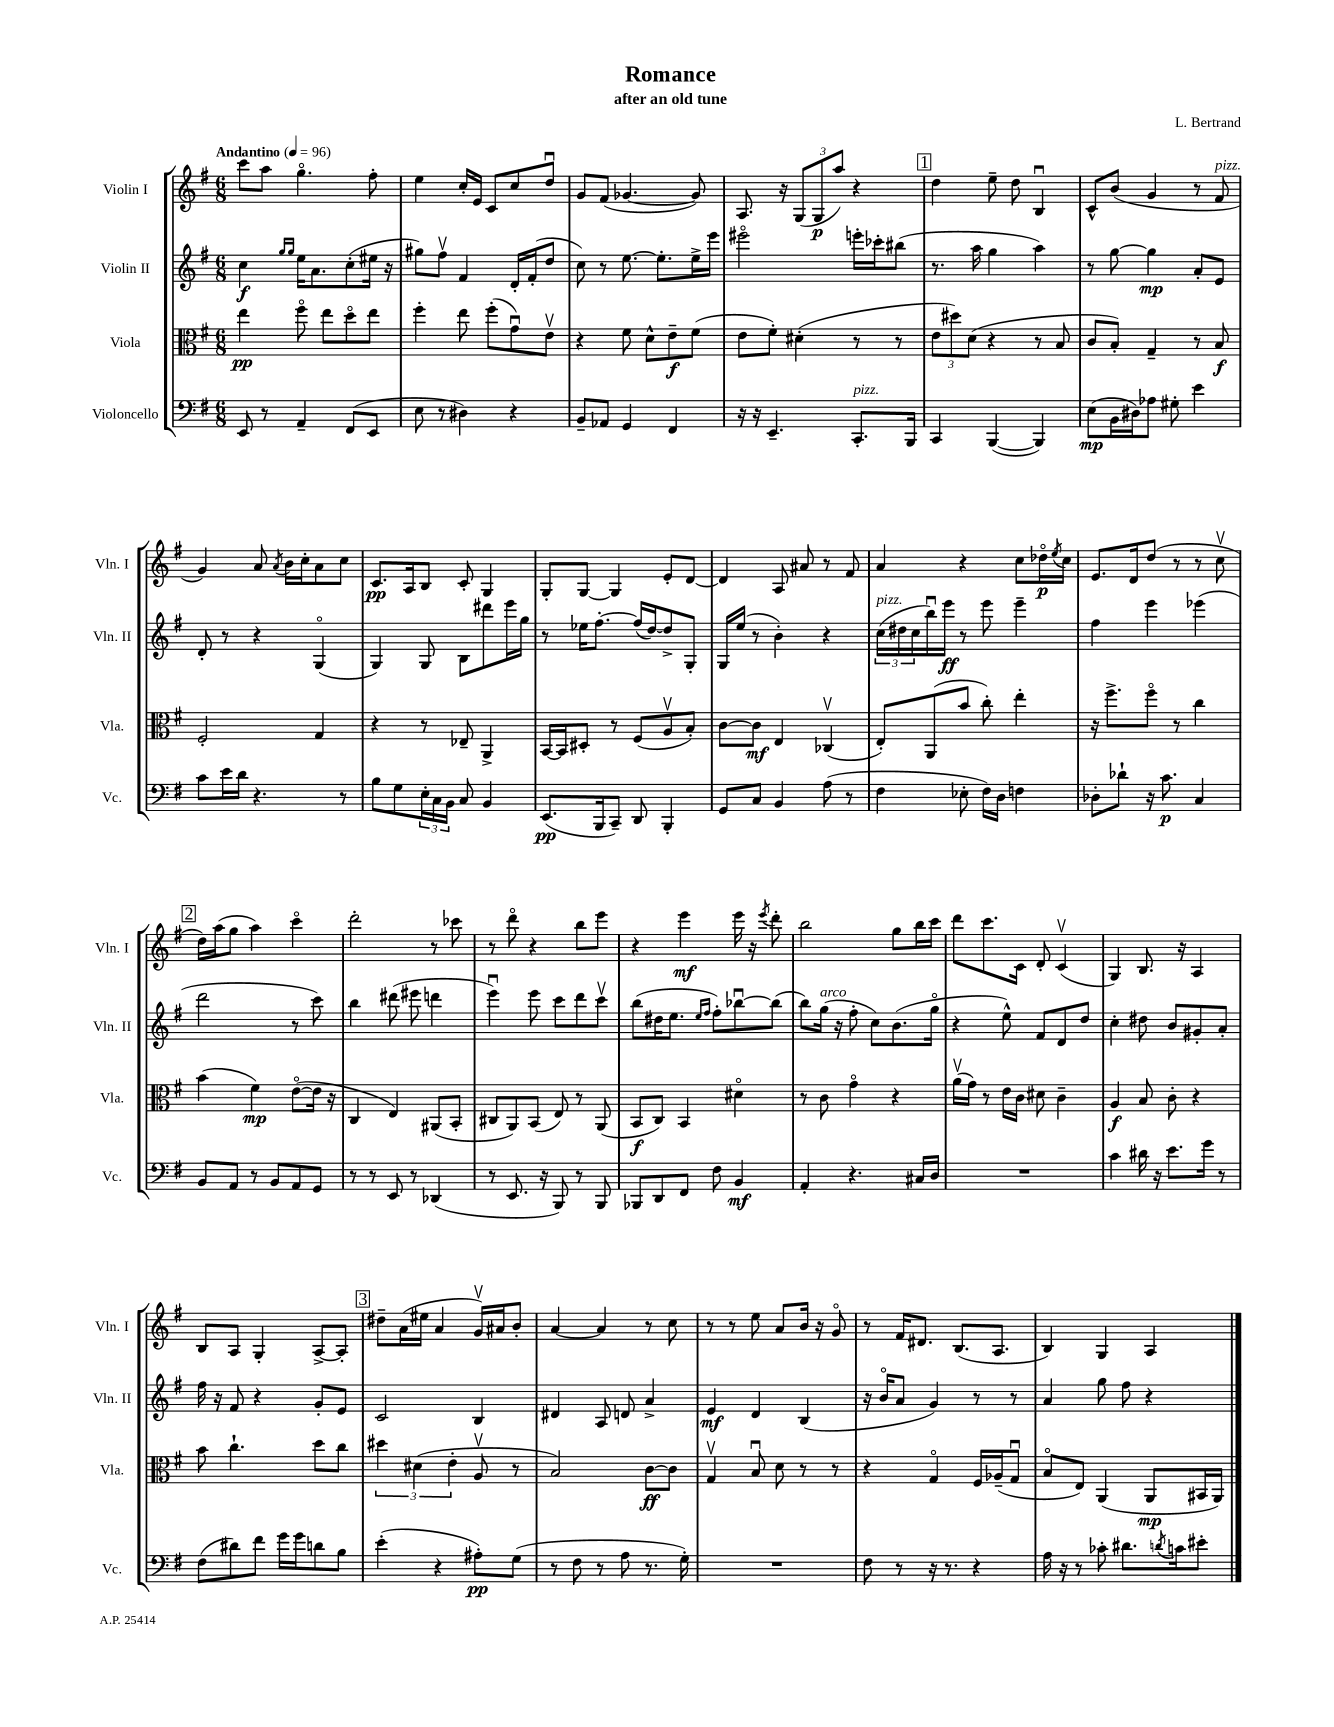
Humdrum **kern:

**kern	**dynam	**kern	**dynam	**kern	**dynam	**kern	**dynam
*part4	*part4	*part3	*part3	*part2	*part2	*part1	*part1
*staff4	*staff4	*staff3	*staff3	*staff2	*staff2	*staff1	*staff1
*I"Violoncello	*	*I"Viola	*	*I"Violin II	*	*I"Violin I	*
*I'Vc.	*	*I'Vla.	*	*I'Vln. II	*	*I'Vln. I	*
*clefF4	*	*clefC3	*	*clefG2	*	*clefG2	*
*k[f#]	*	*k[f#]	*	*k[f#]	*	*k[f#]	*
*M6/8	*	*M6/8	*	*M6/8	*	*M6/8	*
*MM96	*	*MM96	*	*MM96	*	*MM96	*
=1	=1	=1	=1	=1	=1	=1	=1
!	!	!	!	!	!	!LO:TX:a:B:t=Andantino	!
8EE/	.	4ee\	pp	4cc\	f	8ccc\L	.
8r	.	.	.	.	.	8aa\J	.
.	.	.	.	16qqgg/LL	.	.	.
.	.	.	.	16qqgg/JJ	.	.	.
4AA~/	.	8ff#\	.	16ee\KL	.	4.gg\	.
.	.	.	.	8.a\	.	.	.
.	.	8ee\L	.	.	.	.	.
(8FF#/L	.	8dd\	.	(8cc'\	.	.	.
8EE/J	.	8ee\J	.	16ee#X\Jk	.	8ff#'\	.
.	.	.	.	16r	.	.	.
=2	=2	=2	=2	=2	=2	=2	=2
8E\	.	4ff#'\	.	8gg#X\L)	.	4ee\	.
8r	.	.	.	8ff#v\J	.	.	.
4D#X\)	.	8ee\	.	4f#/	.	16cc'/LL	.
.	.	.	.	.	.	16e/JJ	.
.	.	(8ff#'\L	.	.	.	8c/L	.
4r	.	8gu\)	.	16d'/LL	.	8cc/	.
.	.	.	.	(16f#'/J	.	.	.
.	.	8ev\J	.	8dd/J	.	8ddu/J	.
=3	=3	=3	=3	=3	=3	=3	=3
8BB~/L	.	4r	.	8cc\)	.	8g/L	.
8AA-X/J	.	.	.	8r	.	(8f#/J	.
4GG/	.	8f#\	.	[8.ee\	.	[4.g-X/	.
.	.	8d^^\L	.	.	.	.	.
.	.	.	.	8.ee'\L]	.	.	.
4FF#/	.	8e~\	f	.	.	.	.
.	.	(8f#\J	.	16ee^\L	.	8g-/])	.
.	.	.	.	16eee\JJ	.	.	.
=4	=4	=4	=4	=4	=4	=4	=4
16r	.	8e\L	.	2eee#X\	.	8.A/	.
16r	.	.	.	.	.	.	.
4.EE~/	.	8f#'\J)	.	.	.	.	.
.	.	.	.	.	.	16r	.
.	.	(4d#X'\	.	.	.	(12G/L	.
.	.	.	.	.	.	12G/	p
.	.	.	.	.	.	12aa/J)	.
!LO:TX:a:i:t=pizz.	!	!	!	!	!	!	!
8.CC'/L	.	8r	.	16eeen'\LL	.	4r	.
.	.	.	.	16ccc-X'\J	.	.	.
.	.	8r	.	(8bb#X\J	.	.	.
16BBB/Jk	.	.	.	.	.	.	.
!!LO:REH:place=s1:t=1
=5	=5	=5	=5	=5	=5	=5	=5
4CC/	.	12e\L	.	8.r	.	4dd\	.
.	.	12dd#X\)	.	.	.	.	.
.	.	(12d\J	.	.	.	.	.
.	.	.	.	16aa\	.	.	.
([4BBB/	.	4r	.	4gg\	.	8ee~\	.
.	.	.	.	.	.	8dd\	.
4BBB/])	.	8r	.	4aa\)	.	4Bu/	.
.	.	8B/	.	.	.	.	.
=6	=6	=6	=6	=6	=6	=6	=6
(8E\L	mp	8c/L	.	8r	.	8c^^/L	.
16BB\L	.	8B'/J)	.	[8gg\	.	(8b/J	.
16D#X\J)	.	.	.	.	.	.	.
8A-X\J	.	4G~/	.	4gg\]	mp	4g/	.
8G#X'\	.	.	.	.	.	.	.
4e\	.	8r	.	8a'/L	.	8r	.
!	!	!	!	!	!	!LO:TX:a:i:t=pizz.	!
.	.	8B/	f	8e/J	.	8f#/	.
!!LO:LB:g=z
=7	=7	=7	=7	=7	=7	=7	=7
8c\L	.	2F#'/	.	8d'/	.	4g/)	.
16e\L	.	.	.	8r	.	.	.
16d\JJ	.	.	.	.	.	.	.
4.r	.	.	.	4r	.	8a/	.
.	.	.	.	.	.	8qa/	.
.	.	.	.	.	.	16b\LL	.
.	.	.	.	.	.	16cc'\J	.
.	.	4G/	.	(4G/	.	8a\	.
8r	.	.	.	.	.	8cc\J	.
=8	=8	=8	=8	=8	=8	=8	=8
8B\L	.	4r	.	4G/)	.	8.c/L	pp
8G\	.	.	.	.	.	.	.
.	.	.	.	.	.	16A/k	.
24E'\L	.	8r	.	8G/	.	8B/J	.
24C\	.	.	.	.	.	.	.
24BB\JJ	.	.	.	.	.	.	.
8C/	.	8E-X~/	.	8B\L	.	8c'/	.
4BB/	.	4AA^/	.	8ddd#X\	.	4G/	.
.	.	.	.	16eee\L	.	.	.
.	.	.	.	16gg\JJ	.	.	.
=9	=9	=9	=9	=9	=9	=9	=9
(8.EE/L	pp	[16BB/LL	.	8r	.	8G'/L	.
.	.	16BB/J]	.	.	.	.	.
.	.	8D#X'/J	.	16ee-X\KL	.	[8G/J	.
16BBB/k	.	.	.	[8.ff#'\J	.	.	.
8CC~/J)	.	8r	.	.	.	4G/]	.
8DD/	.	(8F#/L	.	(16ff#/LL]	.	.	.
.	.	.	.	[16dd/J)	.	.	.
4BBB'/	.	8Av/	.	8dd^/]	.	8e'/L	.
.	.	8B'/J)	.	8G'/J	.	[8d/J	.
=10	=10	=10	=10	=10	=10	=10	=10
8GG/L	.	[8c\L	.	16G/LL	.	4d/]	.
.	.	.	.	(16ee/JJ	.	.	.
8C/J	.	8c\J]	mf	8r	.	.	.
4BB/	.	4E/	.	4b'\)	.	8A/	.
.	.	.	.	.	.	8a#X/	.
(8A\	.	(4C-Xv/	.	4r	.	8r	.
8r	.	.	.	.	.	8f#/	.
=11	=11	=11	=11	=11	=11	=11	=11
!	!	!	!	!LO:TX:a:i:t=pizz.	!	!	!
4F#\	.	8E'/L)	.	(24cc\LL	.	4a/	.
.	.	.	.	24dd#X\	.	.	.
.	.	.	.	24cc\	.	.	.
.	.	(8AA/	.	16bbu\)	.	.	.
.	.	.	.	16eee\JJ	ff	.	.
8E-X'\	.	8b/J	.	8r	.	4r	.
16F#\LL)	.	8cc'\)	.	8eee\	.	.	.
16D\JJ	.	.	.	.	.	.	.
4Fn\	.	4ee'\	.	4eee~\	.	8cc\L	.
.	.	.	.	.	.	16dd-X\L	p
.	.	.	.	.	.	8qee/	.
.	.	.	.	.	.	16cc\JJ	.
=12	=12	=12	=12	=12	=12	=12	=12
8D-X'\L	.	16r	.	4ff#\	.	8.e/L	.
.	.	8.ff#^\L	.	.	.	.	.
8d-X`\J	.	.	.	.	.	.	.
.	.	.	.	.	.	16d/k	.
16r	.	8ff#\J	.	4eee\	.	(8dd/J	.
8.c\	p	.	.	.	.	.	.
.	.	8r	.	.	.	8r	.
4C/	.	4cc\	.	(4eee-X\	.	8r	.
.	.	.	.	.	.	8ccv\	.
!!LO:LB:g=z
!!LO:REH:place=s1:t=2
=13	=13	=13	=13	=13	=13	=13	=13
8BB/L	.	(4b\	.	2ddd\	.	16dd\LL)	.
.	.	.	.	.	.	(16aa\J	.
8AA/J	.	.	.	.	.	8gg\J	.
8r	.	4f#\)	mp	.	.	4aa\)	.
8BB/L	.	.	.	.	.	.	.
8AA/	.	([8e\L	.	8r	.	4ccc\	.
8GG/J	.	16e\Jk]	.	8ccc\)	.	.	.
.	.	16r	.	.	.	.	.
=14	=14	=14	=14	=14	=14	=14	=14
8r	.	4C/	.	4bb\	.	2ddd'\	.
8r	.	.	.	.	.	.	.
8EE/	.	4E/)	.	(8ddd#X\	.	.	.
8r	.	.	.	8eee#X\	.	.	.
(4DD-X/	.	(8AA#X/L	.	4dddn\	.	8r	.
.	.	8BB'/J	.	.	.	8ccc-X\	.
=15	=15	=15	=15	=15	=15	=15	=15
8r	.	8C#X/L	.	4eeeu\)	.	8r	.
8.EE/	.	8AA/)	.	.	.	8ddd\	.
.	.	(8BB/J	.	8eee\	.	4r	.
16r	.	.	.	.	.	.	.
8BBB/)	.	8E/)	.	8ccc\L	.	.	.
8r	.	8r	.	8ddd\	.	8bb\L	.
8BBB/	.	(8AA/	.	8cccv\J	.	8eee\J	.
=16	=16	=16	=16	=16	=16	=16	=16
8BBB-X/L	.	8BB/L	f	(8bb\L	.	4r	.
8DD/	.	8C/J)	.	16dd#X\K	.	.	.
.	.	.	.	8.ee\J	.	.	.
8FF#/J	.	4BB/	.	.	.	4eee\	mf
.	.	.	.	16qqee/LL	.	.	.
.	.	.	.	16qqff#/JJ	.	.	.
8F#\	.	.	.	8ff#'\L)	.	.	.
4BB/	mf	4d#X\	.	[8bb-Xu\	.	16eee\	.
.	.	.	.	.	.	16r	.
.	.	.	.	.	.	8qeee/	.
.	.	.	.	(8bb-\J]	.	8ddd'\	.
=17	=17	=17	=17	=17	=17	=17	=17
4AA'/	.	8r	.	8bb\L)	.	2bb\	.
!	!	!	!	!LO:TX:a:i:t=arco	!	!	!
.	.	8c\	.	(16gg\Jk	.	.	.
.	.	.	.	16r	.	.	.
4.r	.	4g\	.	8ff#'\	.	.	.
.	.	.	.	8cc\L)	.	.	.
.	.	4r	.	(8.b\	.	8gg\L	.
16C#X/LL	.	.	.	.	.	16bb\L	.
16D/JJ	.	.	.	16gg\Jk	.	16ccc\JJ	.
=18	=18	=18	=18	=18	=18	=18	=18
2.r	.	(16av\LL	.	4r	.	8ddd\L	.
.	.	16g\JJ)	.	.	.	.	.
.	.	8r	.	.	.	8.ccc\	.
.	.	16e\LL	.	8ee^^\)	.	.	.
.	.	16c\JJ	.	.	.	16c\Jk	.
.	.	8d#X\	.	8f#/L	.	8d'/	.
.	.	4c~\	.	8d/	.	(4cv/	.
.	.	.	.	8dd/J	.	.	.
=19	=19	=19	=19	=19	=19	=19	=19
4c\	.	4A/	f	4cc'\	.	4G/)	.
16d#X\	.	8B/	.	8dd#X\	.	8.B/	.
16r	.	.	.	.	.	.	.
8.e\L	.	8c'\	.	8b/L	.	.	.
.	.	.	.	.	.	16r	.
.	.	4r	.	8g#X'/	.	4A/	.
16g\Jk	.	.	.	.	.	.	.
8r	.	.	.	8a'/J	.	.	.
!!LO:LB:g=z
=20	=20	=20	=20	=20	=20	=20	=20
(8F#\L	.	8b\	.	16ff#\	.	8B/L	.
.	.	.	.	16r	.	.	.
8d#X\)	.	4.cc`\	.	8f#/	.	8A/J	.
8f#\J	.	.	.	4r	.	4G'/	.
16g\LL	.	.	.	.	.	.	.
16g\J	.	.	.	.	.	.	.
8dn\	.	8dd\L	.	8g'/L	.	[8A^/L	.
8B\J	.	8cc\J	.	8e/J	.	8A'/J]	.
!!LO:REH:place=s1:t=3
=21	=21	=21	=21	=21	=21	=21	=21
(4e'\	.	6dd#X\	.	2c/	.	8dd#X~\L	.
.	.	.	.	.	.	(16a\L	.
.	.	(6d#X\	.	.	.	.	.
.	.	.	.	.	.	16ee#X\JJ	.
4r	.	.	.	.	.	4a/	.
.	.	6e'\	.	.	.	.	.
8A#X'\L)	pp	8Av/	.	4B/	.	16gv/LL)	.
.	.	.	.	.	.	16a#X/J	.
(8G\J	.	8r	.	.	.	8b'/J	.
=22	=22	=22	=22	=22	=22	=22	=22
8r	.	2B/)	.	4d#X/	.	[4a/	.
8F#\	.	.	.	.	.	.	.
8r	.	.	.	8A/	.	4a/]	.
8A\	.	.	.	8dn/	.	.	.
8.r	.	[8c\L	ff	4a^/	.	8r	.
.	.	8c\J]	.	.	.	8cc\	.
16G'\)	.	.	.	.	.	.	.
=23	=23	=23	=23	=23	=23	=23	=23
2.r	.	4Gv/	.	4e/	mf	8r	.
.	.	.	.	.	.	8r	.
.	.	8Bu/	.	4d/	.	8ee\	.
.	.	8d\	.	.	.	8a/L	.
.	.	8r	.	(4B/	.	16b/Jk	.
.	.	.	.	.	.	16r	.
.	.	8r	.	.	.	8g/	.
=24	=24	=24	=24	=24	=24	=24	=24
8F#\	.	4r	.	16r	.	8r	.
.	.	.	.	16b/KL	.	.	.
8r	.	.	.	8a/J	.	16f#/KL	.
.	.	.	.	.	.	8.d#X/J	.
16r	.	4G/	.	4g/)	.	.	.
8.r	.	.	.	.	.	.	.
.	.	.	.	.	.	(8.B/L	.
4r	.	16F#/LL	.	8r	.	.	.
.	.	(16A-X~/J	.	.	.	8.A/J	.
.	.	8Gu/J	.	8r	.	.	.
=25	=25	=25	=25	=25	=25	=25	=25
16A\	.	8B/L	.	4a/	.	4B/)	.
16r	.	.	.	.	.	.	.
8r	.	8E/J)	.	.	.	.	.
8c-X'\	.	(4AA/	.	8gg\	.	4G/	.
8.d#X\L	.	.	.	8ff#\	.	.	.
.	.	8AA/L	mp	4r	.	4A/	.
8qdn/	.	.	.	.	.	.	.
16cn\k	.	.	.	.	.	.	.
8e#X'\J	.	16BB#X/L	.	.	.	.	.
.	.	16AA/JJ)	.	.	.	.	.
==	==	==	==	==	==	==	==
*-	*-	*-	*-	*-	*-	*-	*-
